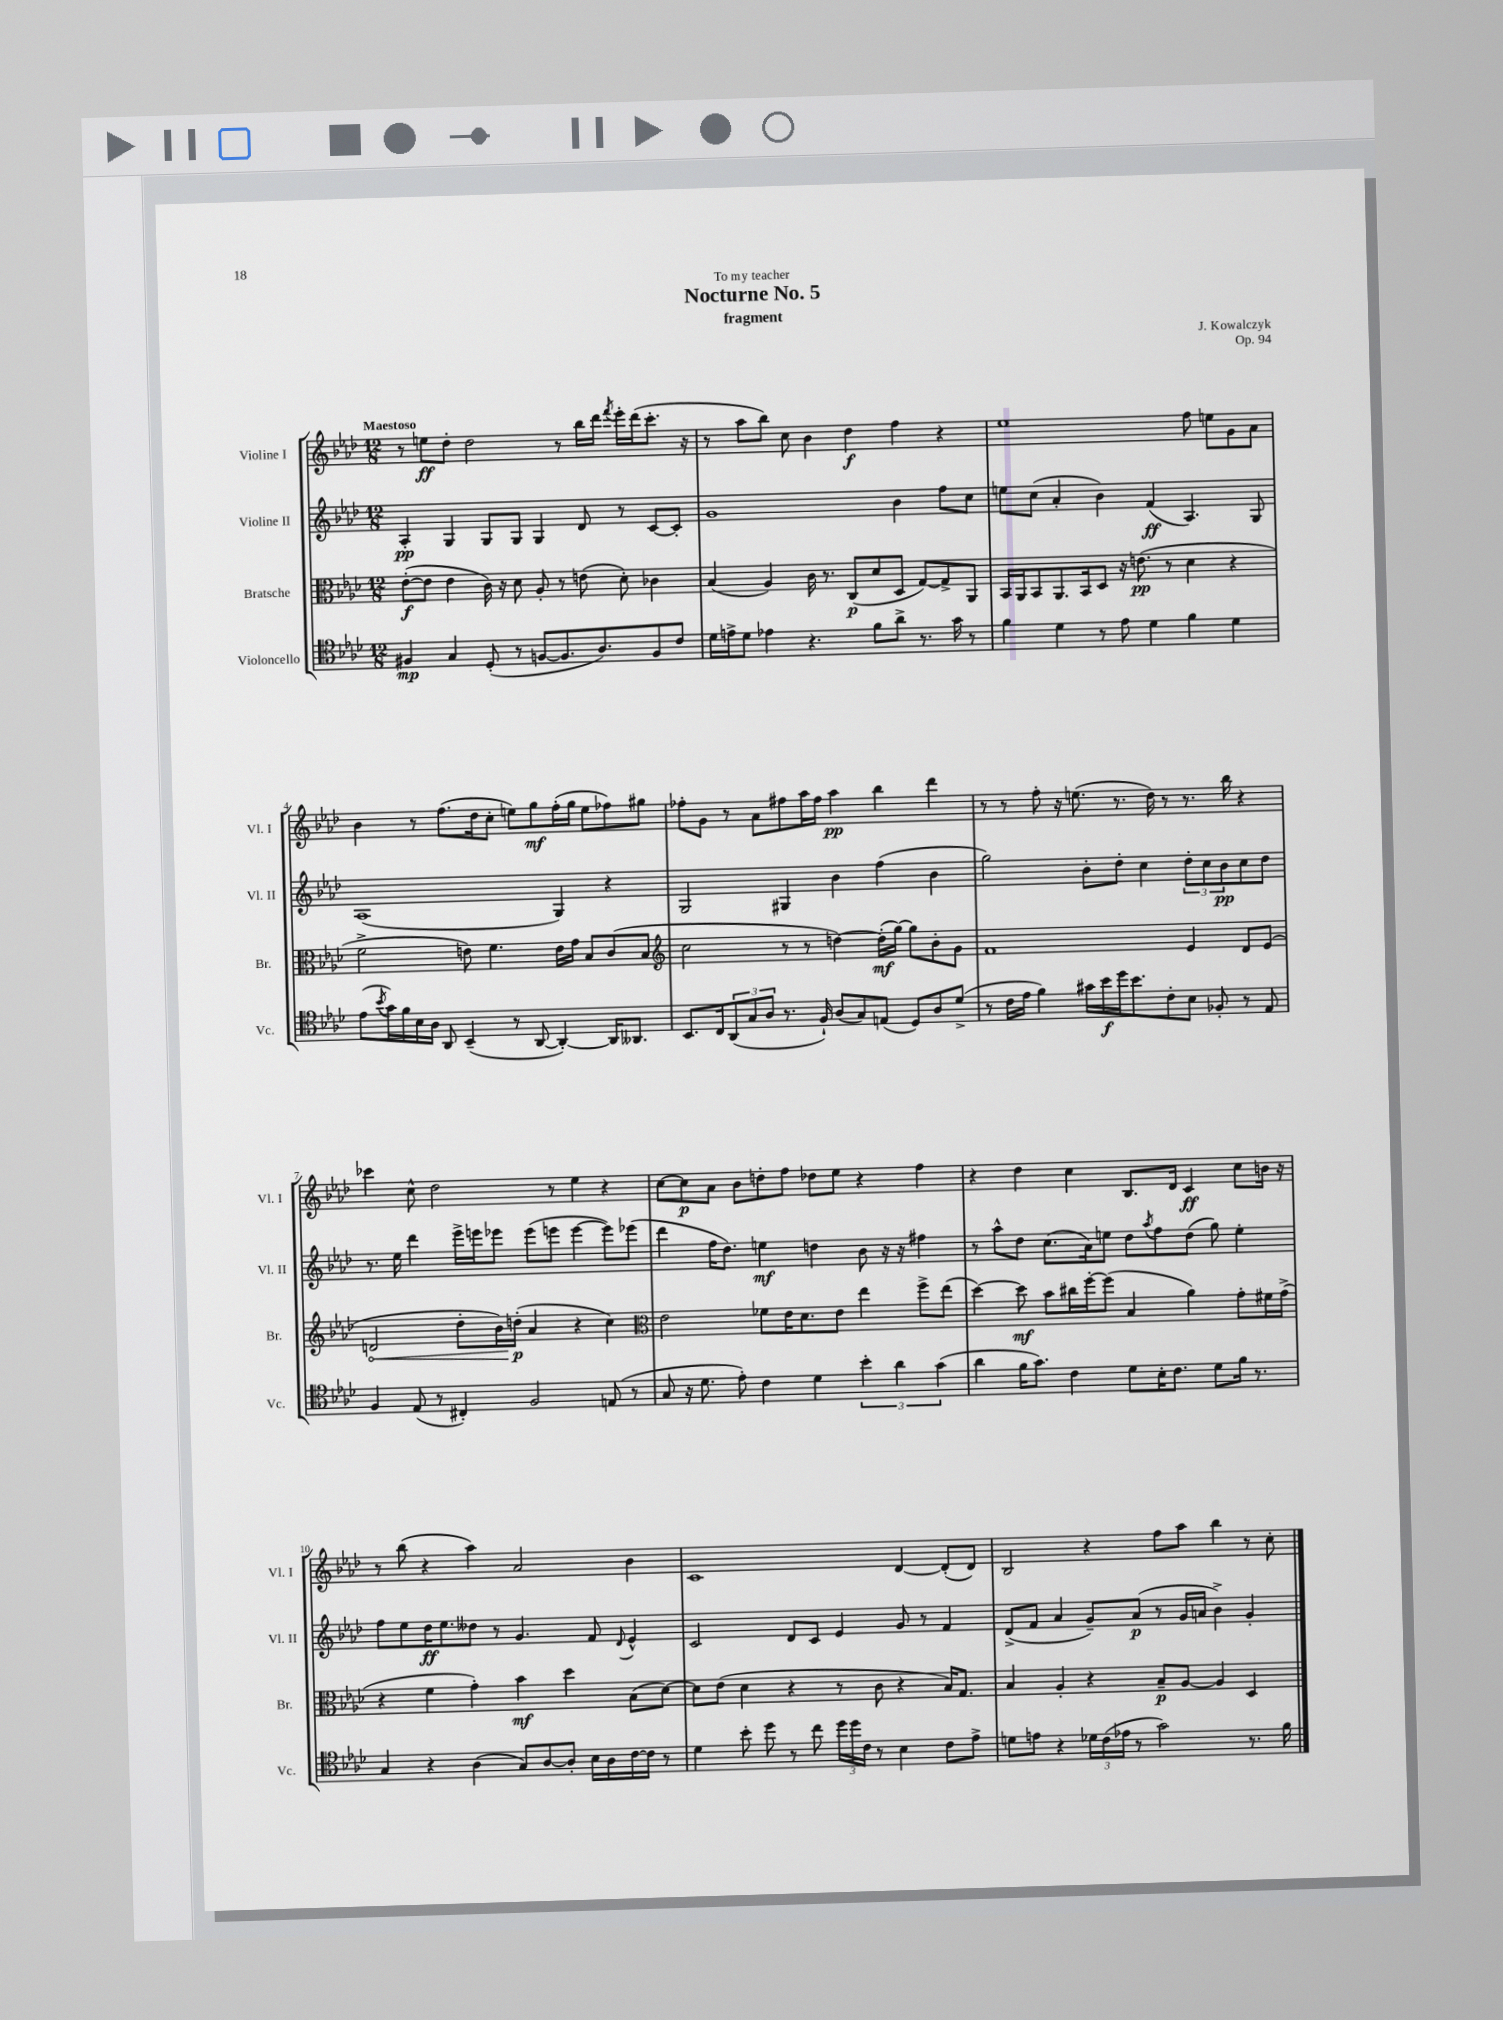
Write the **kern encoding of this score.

**kern	**dynam	**kern	**dynam	**kern	**dynam	**kern	**dynam
*part4	*part4	*part3	*part3	*part2	*part2	*part1	*part1
*staff4	*staff4	*staff3	*staff3	*staff2	*staff2	*staff1	*staff1
*I"Violoncello	*	*I"Bratsche	*	*I"Violine II	*	*I"Violine I	*
*I'Vc.	*	*I'Br.	*	*I'Vl. II	*	*I'Vl. I	*
*clefC4	*	*clefC3	*	*clefG2	*	*clefG2	*
*k[b-e-a-d-]	*	*k[b-e-a-d-]	*	*k[b-e-a-d-]	*	*k[b-e-a-d-]	*
*M12/8	*	*M12/8	*	*M12/8	*	*M12/8	*
=1	=1	=1	=1	=1	=1	=1	=1
!	!	!	!	!	!	!LO:TX:a:B:t=Maestoso	!
4F#X/	mp	([8e-'\L	f	4A-'/	pp	8r	.
.	.	8e-\J]	.	.	.	8een\L	ff
4G/	.	4e-\	.	4G/	.	8dd-'\J	.
.	.	.	.	.	.	2dd-\	.
(8D-'/	.	16c\)	.	8G/L	.	.	.
.	.	16r	.	.	.	.	.
8r	.	8d-\	.	8G/J	.	.	.
[8Fn/L	.	8A-'/	.	4G/	.	.	.
8.F/]	.	8r	.	.	.	8r	.
.	.	(8en\	.	8d-/	.	16bb-\LL	.
8.A-/)	.	.	.	.	.	16ddd-\JJ	.
.	.	.	.	.	.	8qfff/	.
.	.	8d-'\)	.	8r	.	16eee-'\LL	.
.	.	.	.	.	.	(16ddd-\J	.
8F/	.	4c-X\	.	[8c/L	.	8.ccc'\J	.
8c/J	.	.	.	8c'/J]	.	.	.
.	.	.	.	.	.	16r	.
=2	=2	=2	=2	=2	=2	=2	=2
16d-\LL	.	(4B-/	.	1g	.	8r	.
16en^\J	.	.	.	.	.	.	.
8d-\J	.	.	.	.	.	8aa-\L	.
4e-X\	.	4A-/)	.	.	.	8bb-\J)	.
.	.	.	.	.	.	8cc\	.
4.r	.	16c\	.	.	.	4b-\	.
.	.	8.r	.	.	.	.	.
.	.	(8C/L	p	.	.	4dd-\	f
8f\L	.	8d-/	.	.	.	.	.
8a-^\J	.	8D-/J	.	4b-\	.	4ff\	.
8.r	.	[8G/L)	.	.	.	.	.
.	.	8G^/]	.	8ff\L	.	4r	.
16g\	.	.	.	.	.	.	.
8r	.	8AA-/J	.	8cc\J	.	.	.
=3	=3	=3	=3	=3	=3	=3	=3
4f\	.	16BB-/LL	.	8een\L	.	1ee-	.
.	.	16AA-/J	.	.	.	.	.
.	.	8BB-/	.	(8cc\J	.	.	.
4d-\	.	8.AA-/	.	4a-'/	.	.	.
.	.	16BB-/k	.	.	.	.	.
8r	.	8D-/J	.	4b-\)	.	.	.
8e-\	.	16r	.	.	.	.	.
.	.	(8.en\	pp	.	.	.	.
4d-\	.	.	.	(4f/	ff	.	.
.	.	8r	.	.	.	.	.
4f\	.	4d-\	.	4.A-/)	.	8ff\	.
.	.	.	.	.	.	8een\L	.
4d-\	.	4r	.	.	.	8g\	.
.	.	.	.	8G/	.	8a-\J	.
!!LO:LB:g=z
=4	=4	=4	=4	=4	=4	=4	=4
(8e-\L	.	2f^\	.	(1A-	.	4b-\	.
8qb-/	.	.	.	.	.	.	.
16g\L)	.	.	.	.	.	.	.
16f\	.	.	.	.	.	.	.
16B-\	.	.	.	.	.	8r	.
16A-\JJ	.	.	.	.	.	.	.
8AA-/	.	.	.	.	.	(8.ff\L	.
(4BB-~/	.	8en\)	.	.	.	.	.
.	.	.	.	.	.	16dd-\k	.
.	.	4.f\	.	.	.	8cc'\J	.
8r	.	.	.	.	.	8een\L)	.
[8AA-/	.	.	.	.	.	8gg\	mf
4AA-'/_)	.	16e\LL	.	4G/)	.	(16ff'\L	.
.	.	16g\JJ	.	.	.	16gg\JJ	.
.	.	8B-/L	.	.	.	8ee\L	.
16AA-/KL]	.	(8c/	.	4r	.	8ff-X\)	.
8.AA--X/J	.	.	.	.	.	.	.
.	.	8B-/J	.	.	.	8gg#X\J	.
=5	=5	=5	=5	=5	=5	=5	=5
*	*	*clefG2	*	*	*	*	*
8.BB-/L	.	2cc\	.	2G/	.	8ff-X'\L	.
.	.	.	.	.	.	8g\J	.
16C/k	.	.	.	.	.	.	.
(12AA-/	.	.	.	.	.	8r	.
12G/	.	.	.	.	.	.	.
.	.	.	.	.	.	8a-\L	.
12A-/J	.	.	.	.	.	.	.
8.r	.	8r	.	4G#X/	.	8ff#X\	.
.	.	8r	.	.	.	16aa-\L	.
16F`/)	.	.	.	.	.	16ff#\JJ	.
(8A-/L	.	[4ddn\)	.	4b-\	.	4aa-\	pp
8G/)	.	.	.	.	.	.	.
(8En/J	.	(16dd'\LL]	mf	(4ff\	.	4bb-\	.
.	.	[16gg\JJ)	.	.	.	.	.
8D-/L)	.	8gg\L]	.	.	.	.	.
8A-/	.	8b-'\	.	4b-\	.	4ddd-\	.
(8d-^/J	.	8g\J	.	.	.	.	.
=6	=6	=6	=6	=6	=6	=6	=6
8r	.	1f	.	2gg\)	.	8r	.
16c\LL	.	.	.	.	.	8r	.
16e-\JJ	.	.	.	.	.	.	.
4f\)	.	.	.	.	.	8ff'\	.
.	.	.	.	.	.	16r	.
.	.	.	.	.	.	(8.een\	.
16g#X\LL	.	.	.	8b-'\L	.	.	.
16b-\	f	.	.	.	.	.	.
16dd-\J	.	.	.	8dd-'\J	.	8.r	.
8.b-\	.	.	.	.	.	.	.
.	.	.	.	4cc\	.	.	.
.	.	.	.	.	.	16dd-\)	.
8c'\	.	.	.	.	.	8r	.
8B-\J	.	4e-/	.	12dd-'\L	.	8.r	.
.	.	.	.	12cc\	.	.	.
8F-X'/	.	.	.	.	.	.	.
.	.	.	.	12b-\	pp	.	.
.	.	.	.	.	.	16bb-\	.
8r	.	8d-/L	.	8cc\	.	4r	.
8E-/	.	(8e-/J	.	8dd-\J	.	.	.
!!LO:LB:g=z
=7	=7	=7	=7	=7	=7	=7	=7
!	!	!	!LO:HP:b	!	!	!	!
4F/	.	2dn/	<	8.r	.	4ccc-X\	.
.	.	.	.	16ee-\	.	.	.
(8E-/	.	.	.	4ddd-\	.	8cc^^\	.
8r	.	.	.	.	.	2dd-\	.
4C#X'/)	.	8dd-'\L	.	16eee-^\LL	.	.	.
.	.	.	.	16eeen\J	.	.	.
.	.	16b-\L)	.	8eee-X\J	.	.	.
.	.	(16ddn'\JJ	p	.	.	.	.
2F/	.	4a-/	[	(8eee-\L	.	.	.
.	.	.	.	8eeen\J	.	8r	.
.	.	4r	.	[4eee\	.	4ee-\	.
(8En/	.	4cc\)	.	8eee\L])	.	4r	.
8r	.	.	.	(8eee-X\J	.	.	.
=8	=8	=8	=8	=8	=8	=8	=8
*	*	*clefC3	*	*	*	*	*
8G/	.	2e-\	.	4ddd-\	.	[8cc\L	.
16r	.	.	.	.	.	8cc\]	p
8.d-\	.	.	.	.	.	.	.
.	.	.	.	16ff\KL	.	8a-\J	.
.	.	.	.	8.dd-\J)	.	.	.
8e-'\)	.	.	.	.	.	8b-\L	.
4c\	.	8f-X\L	.	4een\	mf	8ddn'\	.
.	.	16e-\K	.	.	.	8ff\J	.
.	.	8.d-\	.	.	.	.	.
4d-\	.	.	.	4ddn\	.	8dd-X\L	.
.	.	8e-\J	.	.	.	8ee-\J	.
6b-'\	.	4ee-\	.	8b-\	.	4r	.
.	.	.	.	16r	.	.	.
6a-\	.	.	.	.	.	.	.
.	.	.	.	16r	.	.	.
.	.	8ff^\L	.	4ff#X\	.	4ff\	.
(6g\	.	.	.	.	.	.	.
.	.	(8ee-\J	.	.	.	.	.
=9	=9	=9	=9	=9	=9	=9	=9
4a-\	.	[4dd-\)	.	8r	.	4r	.
.	.	.	.	8aa-^^\L	.	.	.
16f\KL	.	8dd-\]	mf	8dd-\J	.	4dd-\	.
8.g\J)	.	.	.	.	.	.	.
.	.	8b-\L	.	(8.cc\L	.	.	.
4c\	.	16cc#X\L	.	.	.	4cc\	.
.	.	[16ff'\J	.	16a-\k)	.	.	.
.	.	(8ff\J]	.	8een\J	.	.	.
8d-\L	.	4B-/	.	8dd-\L	.	8.B-/L	.
.	.	.	.	8qaa-/	.	.	.
16B-'\K	.	.	.	8ff\	.	.	.
8.c\J	.	.	.	.	.	16d-/Jk	.
.	.	4a-\)	.	(8dd-\J	.	4c/	ff
8d-\L	.	.	.	8gg\)	.	.	.
16f\Jk	.	8g'\L	.	4ee'\	.	8cc\L	.
8.r	.	.	.	.	.	.	.
.	.	16f#X\L	.	.	.	16bn\Jk	.
.	.	(16g^\JJ	.	.	.	16r	.
!!LO:LB:g=z
=10	=10	=10	=10	=10	=10	=10	=10
4G/	.	4r	.	8ff\L	.	8r	.
.	.	.	.	8ee-\	.	(8bb-\	.
4r	.	4f\	.	16dd-\K	ff	4r	.
.	.	.	.	8.ee-\	.	.	.
(4A-\	.	4g'\)	.	8dd--X\J	.	4aa-\)	.
.	.	.	.	8r	.	.	.
8G/L)	.	4b-\	mf	4.g/	.	2a-/	.
[8A-/	.	.	.	.	.	.	.
8A-'/J]	.	4dd-\	.	.	.	.	.
16B-\LL	.	.	.	8f/	.	.	.
16A-\	.	.	.	.	.	.	.
.	.	.	.	8qqd-/	.	.	.
[16c\	.	(8B-\L	.	4e-^^/	.	4b-\	.
16c\JJ]	.	.	.	.	.	.	.
8r	.	[8d-\J)	.	.	.	.	.
=11	=11	=11	=11	=11	=11	=11	=11
4d-\	.	8d-\L]	.	2c/	.	1c	.
.	.	(8e-\J	.	.	.	.	.
8b-'\	.	4d-\	.	.	.	.	.
8dd-\	.	.	.	.	.	.	.
8r	.	4r	.	8d-/L	.	.	.
8cc\	.	.	.	8c/J	.	.	.
24dd-\LL	.	8r	.	4e-/	.	.	.
24dd-\	.	.	.	.	.	.	.
24c\JJ	.	.	.	.	.	.	.
8r	.	8c\	.	.	.	.	.
4B-\	.	4r	.	8g/	.	[4d-/	.
.	.	.	.	8r	.	.	.
8c\L	.	16B-/KL)	.	4f/	.	(8d-'/L]	.
.	.	8.G/J	.	.	.	.	.
8e-^\J	.	.	.	.	.	8d-/J)	.
=12	=12	=12	=12	=12	=12	=12	=12
8dn\L	.	4B-/	.	(8d-^/L	.	2B-/	.
8en\J	.	.	.	8f/J	.	.	.
4r	.	4A-'/	.	4a-/	.	.	.
24d-X\LL	.	4r	.	8g~/L)	.	4r	.
(24c\	.	.	.	.	.	.	.
24e-X\JJ	.	.	.	.	.	.	.
8r	.	.	.	(8a-/J	p	.	.
2g\)	.	8B-~/L	p	8r	.	8ff\L	.
.	.	[8A-/J	.	16g/LL	.	8aa-\J	.
.	.	.	.	16an/JJ	.	.	.
.	.	4A-/]	.	4b-^\)	.	4bb-\	.
8.r	.	4D-/	.	4g'/	.	8r	.
.	.	.	.	.	.	8cc'\	.
16f\	.	.	.	.	.	.	.
==	==	==	==	==	==	==	==
*-	*-	*-	*-	*-	*-	*-	*-
